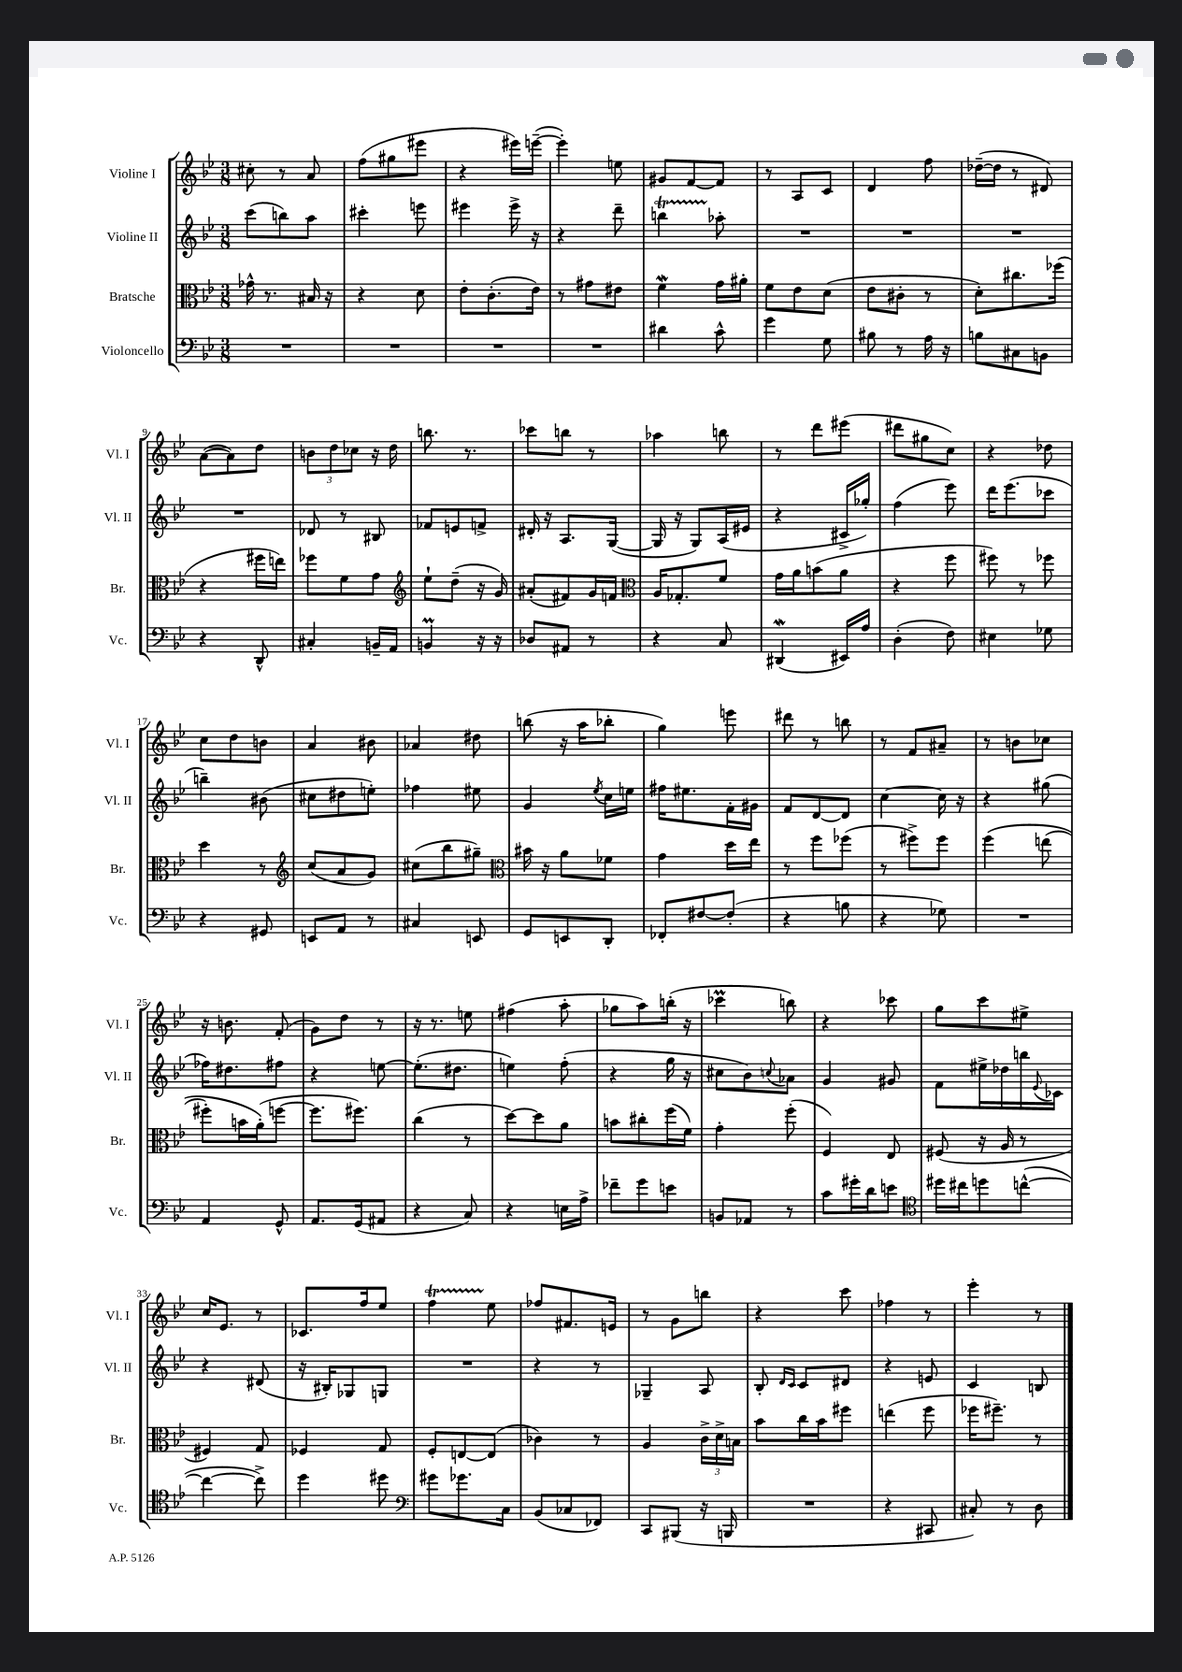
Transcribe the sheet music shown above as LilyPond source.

<<
\new StaffGroup <<
\new Staff = "s0" \with { instrumentName = "Violine I" shortInstrumentName = "Vl. I" } {
    \clef treble \key bes \major \numericTimeSignature \time 3/8
    cis''8-. r8 a'8 |
    f''8( gis''8 eis'''8 |
    r4 eis'''16) e'''16~--( |
    e'''4-.) e''8 |
    gis'8 f'8~ f'8 |
    r8 a8 c'8 |
    d'4 f''8 |
    des''16~--( des''16 r8 dis'8) |
    a'8~( a'8) d''8 |
    \tuplet 3/2 { b'8 d''8 ces''8 } r16 d''16 |
    b''8. r8. |
    ces'''8 b''8 r8 |
    aes''4 b''8 |
    r8 d'''8 eis'''8( |
    dis'''8 gis''8 c''8) |
    r4 des''8 |
    c''8 d''8 b'8 |
    a'4 bis'8 |
    aes'4 dis''8 |
    b''8( r16 a''16 bes''8-. |
    g''4) e'''8 |
    dis'''8 r8 b''8 |
    r8 f'8 ais'8-- |
    r8 b'8 ces''8 |
    r16 b'8. f'8-.( |
    g'8) d''8 r8 |
    r16 r8. e''8 |
    fis''4( a''8-. |
    ges''8 a''8) b''16-.( r16 |
    ces'''4\prall b''8) |
    r4 ces'''8 |
    g''8 c'''8 eis''8-> |
    c''16 ees'8. r8 |
    ces'8. f''16 ees''8 |
    f''4\startTrillSpan ees''8\stopTrillSpan |
    fes''8 fis'8. e'16 |
    r8 g'8 b''8 |
    r4 c'''8 |
    fes''4 r8 |
    ees'''4-. r8 \bar "|." |
}
\new Staff = "s1" \with { instrumentName = "Violine II" shortInstrumentName = "Vl. II" } {
    \clef treble \key bes \major \numericTimeSignature \time 3/8
    c'''8( b''8) a''8 |
    cis'''4-. e'''8 |
    eis'''4 eis'''16-> r16 |
    r4 d'''8-- |
    b''4\startTrillSpan aes''8-.\stopTrillSpan |
    R4. |
    R4. |
    R4. |
    R4. |
    des'8 r8 bis8 |
    fes'8 e'8 f'8-> |
    dis'16-. r16 a8. g16~( |
    g16 r16 g8) a16( eis'16 |
    r4 cis'16-> ges''16-.) |
    f''4( ees'''8) |
    d'''16 ees'''8.( ces'''8 |
    b''4--) bis'8( |
    cis''8 dis''8 e''8-.) |
    fes''4 eis''8 |
    g'4 \acciaccatura { ees''8 } c''16 e''16 |
    fis''16 eis''8. f'16-. gis'16 |
    f'8 d'8~ d'8 |
    c''4~ c''16 r16 |
    r4 gis''8( |
    fes''16) dis''8. fis''8 |
    r4 e''8~ |
    e''8.-.( dis''8. |
    e''4) f''8-.( |
    r4 g''16 r16 |
    cis''8 bes'8) \appoggiatura { c''8 } aes'8 |
    g'4 gis'8 |
    f'8 eis''16-> des''16 b''16 \appoggiatura { ees'8 } ces'16 |
    r4 dis'8( |
    r16 bis16-.) ges8 g8 |
    R4. |
    r4 r8 |
    ges4-- a8 |
    bes8-. \grace { d'16 c'16 } c'8 dis'8 |
    r4 e'8 |
    c'4 b8 \bar "|." |
}
\new Staff = "s2" \with { instrumentName = "Bratsche" shortInstrumentName = "Br." } {
    \clef alto \key bes \major \numericTimeSignature \time 3/8
    ges'16-^ r8. bis16 r16 |
    r4 d'8 |
    ees'8-. c'8.-.( ees'16) |
    r8 gis'8 eis'8 |
    f'4\mordent g'16 ais'16-. |
    f'8 ees'8 d'8( |
    ees'8 cis'8-. r8 |
    d'8-.) cis''8. fes''16( |
    r4 fis''16 e''16) |
    fes''8 f'8 g'8 |
    \clef treble ees''8-! d''8--( r16 g'16) |
    ais'8-.( fis'8) g'16 f'16 |
    \clef alto a16 ges8.-. f'8 |
    g'16 a'16 b'8( a'8 |
    r4 f''8 |
    fis''8) r8 fes''8 |
    d''4 r8 |
    \clef treble c''8( a'8 g'8) |
    cis''8( bes''8 gis''8--) |
    \clef alto bis'16 r16 a'8 fes'8 |
    g'4 d''16 ees''16 |
    r8 f''8 fes''8( |
    r8 fis''8->) fis''8 |
    f''4\( e''8( |
    fis''8-.) b'16 a'16-.(\) f''8~ |
    f''8. fis''8.) |
    c''4( r8 |
    d''8~) d''8 a'8 |
    b'8 cis''8-. f''16( f'16) |
    g'4-. f''8-.( |
    f4) ees8 |
    fis8( r16 a16 r8 |
    fis4) g8 |
    fes4 g8 |
    f8-. e8~ e8( |
    ces'4) r8 |
    a4 \tuplet 3/2 { c'16-> d'16-> b16 } |
    bes'8 c''16 bes'16 fis''8 |
    e''4( f''8 |
    fes''16 fis''8.--) r8 \bar "|." |
}
\new Staff = "s3" \with { instrumentName = "Violoncello" shortInstrumentName = "Vc." } {
    \clef bass \key bes \major \numericTimeSignature \time 3/8
    R4. |
    R4. |
    R4. |
    R4. |
    dis'4 c'8-^ |
    g'4 g8 |
    bis8 r8 a16 r16 |
    b8 cis8 b,8 |
    r4 d,8-^ |
    cis4-. b,16-- a,16 |
    b,4\prall r16 r16 |
    des8 ais,8 r8 |
    r4 c8 |
    dis,4\mordent( eis,16) a16 |
    d4-.( f8) |
    eis4 ges8 |
    r4 gis,8 |
    e,8 a,8 r8 |
    cis4 e,8 |
    g,8 e,8 d,8-. |
    fes,8-. fis8~ fis8-.( |
    r4 b8 |
    r4 ges8) |
    R4. |
    a,4 g,8-^ |
    a,8. g,16( ais,8 |
    r4 c8) |
    r4 e16 a16-> |
    fes'8-- g'8 e'8 |
    b,8 aes,8 r8 |
    c'8 gis'16-. d'16 e'8 |
    \clef tenor dis''16 cis''16 d''8 c''8~-^( |
    c''4~ c''8->) |
    d''4 dis''8 |
    \clef bass gis'8 ges'8. c16 |
    bes,8( ces8 fes,8) |
    c,8 bis,,8( r16 b,,16 |
    R4. |
    r4 cis,8 |
    cis8-.) r8 d8 \bar "|." |
}
>>
>>
